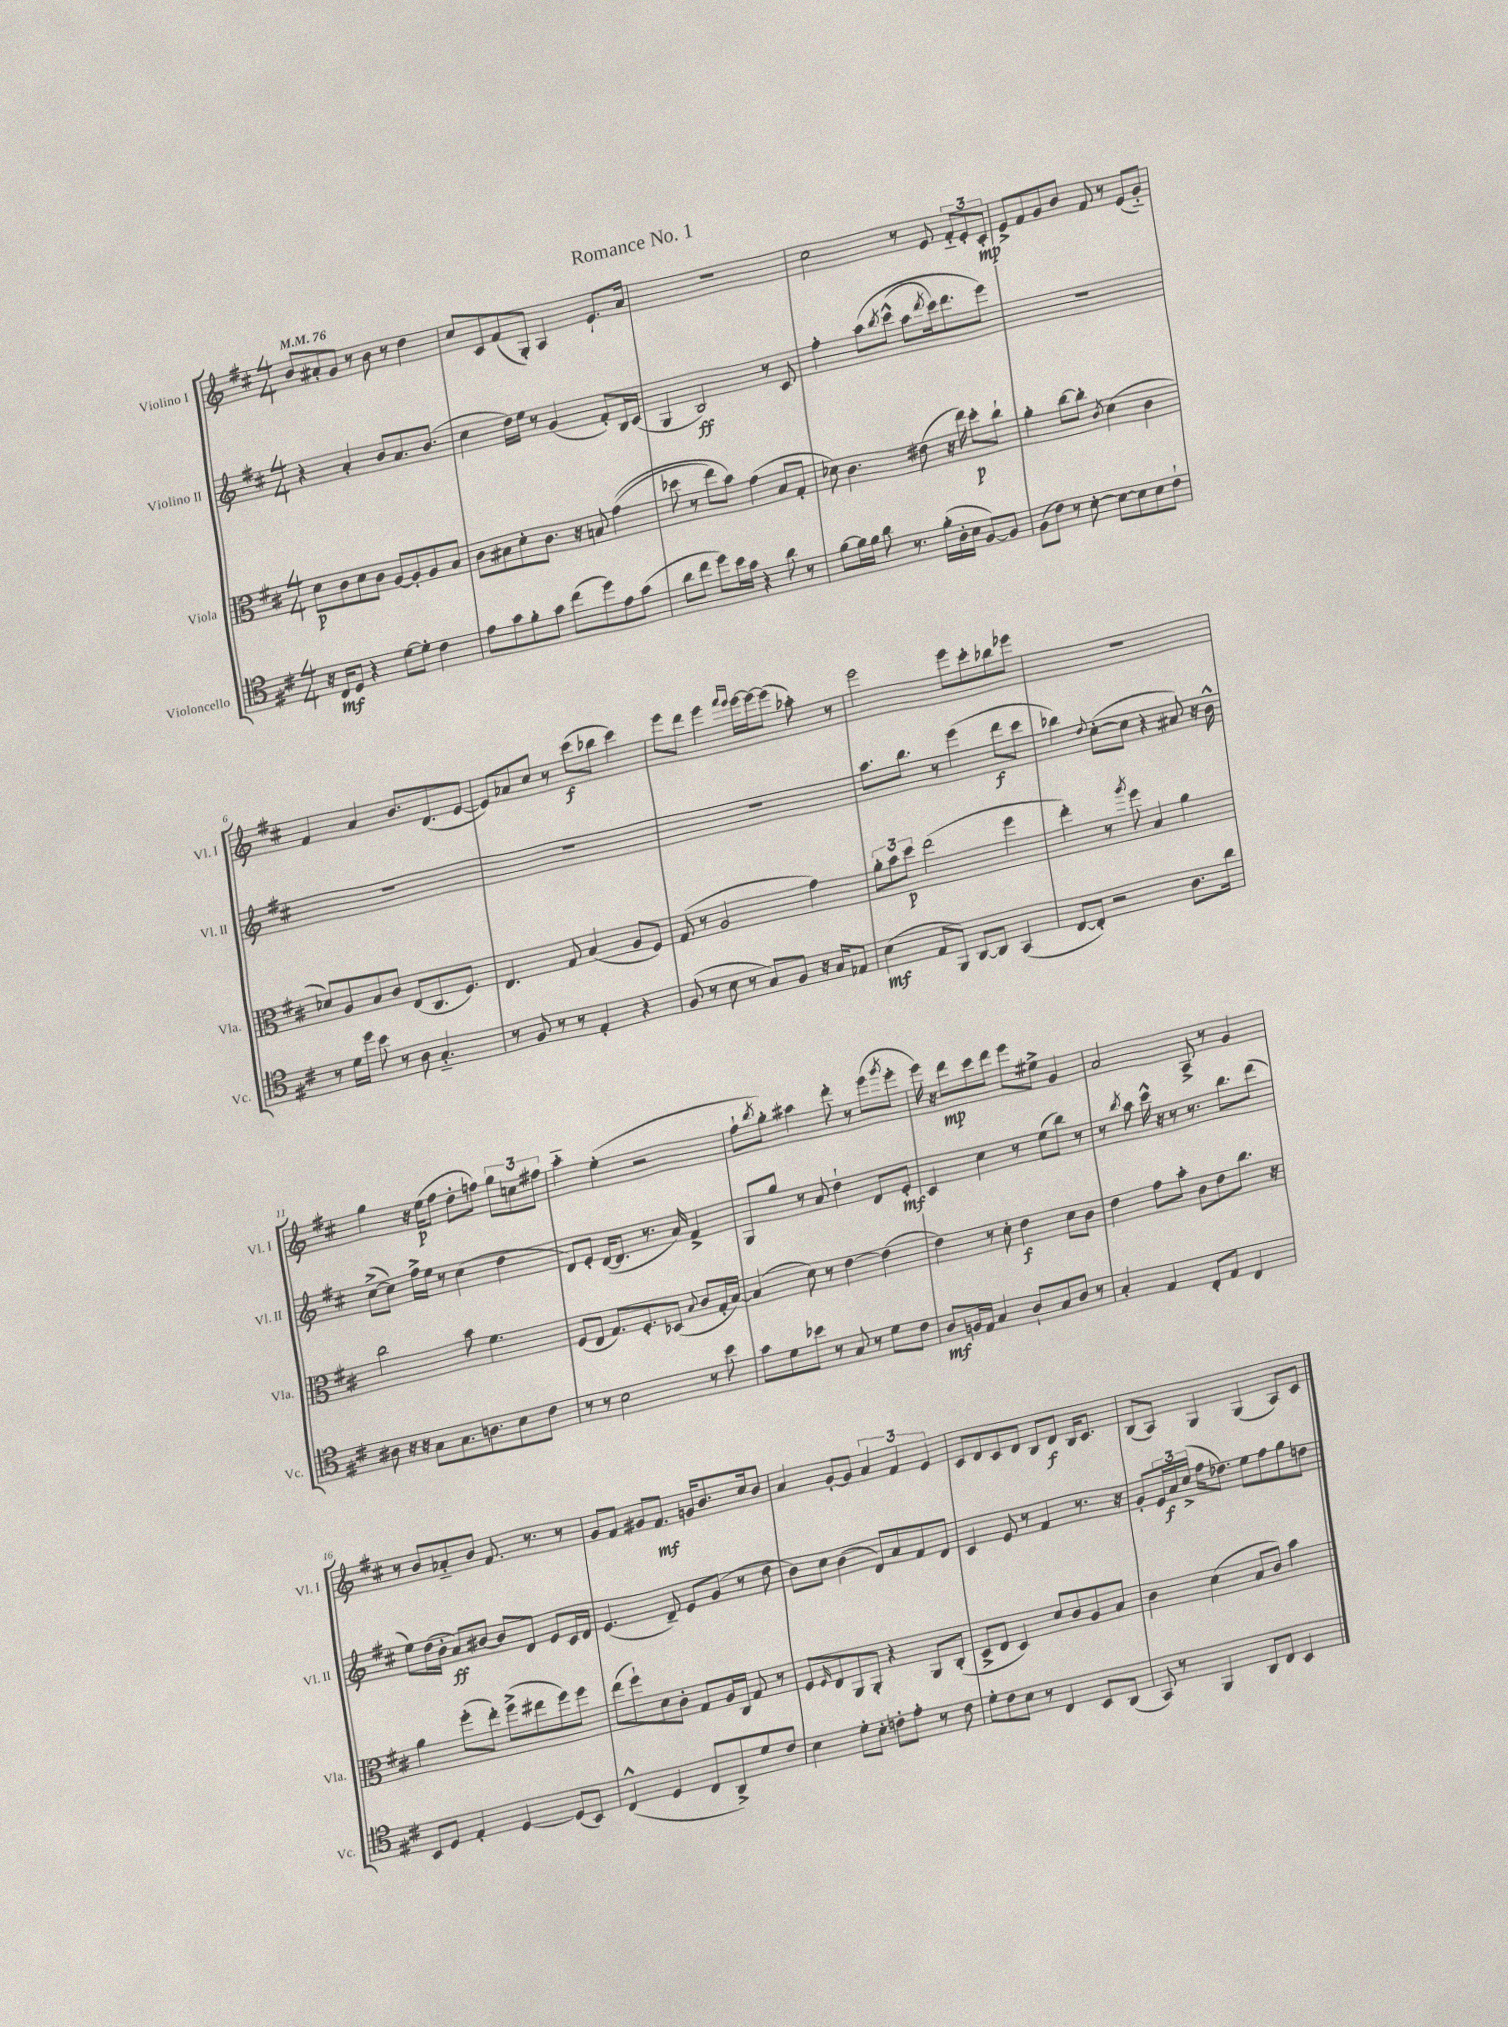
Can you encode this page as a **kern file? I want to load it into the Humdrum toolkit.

**kern	**dynam	**kern	**dynam	**kern	**dynam	**kern	**dynam
*part4	*part4	*part3	*part3	*part2	*part2	*part1	*part1
*staff4	*staff4	*staff3	*staff3	*staff2	*staff2	*staff1	*staff1
*I"Violoncello	*	*I"Viola	*	*I"Violino II	*	*I"Violino I	*
*I'Vc.	*	*I'Vla.	*	*I'Vl. II	*	*I'Vl. I	*
*clefC4	*	*clefC3	*	*clefG2	*	*clefG2	*
*k[f#c#]	*	*k[f#c#]	*	*k[f#c#]	*	*k[f#c#]	*
*M4/4	*	*M4/4	*	*M4/4	*	*M4/4	*
*MM76	*	*MM76	*	*MM76	*	*MM76	*
=1	=1	=1	=1	=1	=1	=1	=1
16r	.	8d\L	p	4r	.	8b/L	.
16C#/KL	mf	.	.	.	.	.	.
8D/J	.	8c#\	.	.	.	8a#X'/	.
4r	.	8d\	.	4a'/	.	8g/J	.
.	.	8c#\J	.	.	.	8r	.
[8d\L	.	[8A/L	.	8b/L	.	8b\	.
8d'\J]	.	8A'/]	.	8.a/	.	8r	.
4c#\	.	8A/	.	.	.	4dd\	.
.	.	.	.	(8.b/J	.	.	.
.	.	8B/J	.	.	.	.	.
=2	=2	=2	=2	=2	=2	=2	=2
8e\L	.	8c#\L	.	4cc#\	.	8cc#/L	.
8g\	.	8B#X\	.	.	.	8c#/	.
8f#'\	.	8d'\	.	16dd\LL)	.	(8f#/	.
.	.	.	.	16ee\JJ	.	.	.
8g\J	.	8.c#\J	.	8r	.	8G'/J)	.
(8cc#\L	.	.	.	(4g/	.	4A/	.
.	.	16r	.	.	.	.	.
8dd\)	.	8Bn/	.	.	.	.	.
8e\	.	((4g\	.	8f#'/L)	.	8.e`/L	.
(8g\J	.	.	.	16B/L	.	.	.
.	.	.	.	(16c#/JJ	.	16a/Jk	.
=3	=3	=3	=3	=3	=3	=3	=3
8a\L	.	8dd-X\	.	4G/	.	1r	.
8cc#\J	.	8r	.	.	.	.	.
8dd\L)	.	8ee\L)	.	2B/)	ff	.	.
16b\L	.	8b\J)	.	.	.	.	.
16g\JJ	.	.	.	.	.	.	.
4r	.	(4g\	.	.	.	.	.
8a\	.	8B/L	.	8r	.	.	.
8r	.	8G'/J	.	8c#/	.	.	.
=4	=4	=4	=4	=4	=4	=4	=4
[8f#\L	.	8d-X\)	.	4ff#'\	.	2cc#\	.
16f#\L]	.	4.c#\	.	.	.	.	.
16f#\JJ	.	.	.	.	.	.	.
8a\	.	.	.	(8aa\L	.	.	.
.	.	.	.	8qbb/	.	.	.
8.r	.	.	.	(8ccc#^^\J	.	.	.
.	.	(8e#X\	.	8aa\L	.	8r	.
(16f#'\LL	.	.	.	.	.	.	.
.	.	.	.	8qddd/	.	.	.
16A'\	.	16r	.	16ccc#\k)	.	8e/	.
16B\JJ	.	16ee\)	.	8.ddd\	.	.	.
[8F#/L)	.	8dd'\L	p	.	.	12f#/L	.
.	.	.	.	.	.	12e'/	.
8F#/J]	.	8cc#`\J	.	8eee\J)	.	.	.
.	.	.	.	.	.	12c#'/J	mp
=5	=5	=5	=5	=5	=5	=5	=5
(8F#\L	.	4a'\	.	1r	.	8e^/L	.
8c#\J)	.	.	.	.	.	8f#/	.
8r	.	[8cc#\L	.	.	.	8g/	.
[8B'\	.	8cc#'\J]	.	.	.	8b/J	.
.	.	8qc#/	.	.	.	.	.
8B\L_	.	(4d\	.	.	.	8f#/	.
8B\]	.	.	.	.	.	8r	.
8B\	.	4c#\	.	.	.	(8e/L	.
8c#`\J	.	.	.	.	.	8g/J)	.
!!LO:LB:g=z
=6	=6	=6	=6	=6	=6	=6	=6
8r	.	8d-X/L)	.	1r	.	4f#/	.
16d\LL	.	8A/	.	.	.	.	.
16dd\JJ	.	.	.	.	.	.	.
8b\	.	8B/	.	.	.	4a/	.
8r	.	8c#/J	.	.	.	.	.
8A\	.	(8E/L	.	.	.	8.b/L	.
4.G/	.	8.C#/	.	.	.	.	.
.	.	.	.	.	.	(8.d/	.
.	.	8.F#/J)	.	.	.	.	.
.	.	.	.	.	.	[8e/J	.
=7	=7	=7	=7	=7	=7	=7	=7
8r	.	4.E/	.	1r	.	8e/L])	.
8F#/	.	.	.	.	.	8a-X/	.
8r	.	.	.	.	.	8cc#/J	.
8r	.	8G/	.	.	.	8r	.
4E'/	.	(4B/	.	.	.	(8ccc#\L	f
.	.	.	.	.	.	8bb-X\J	.
4r	.	8A/L	.	.	.	4ccc#\)	.
.	.	8F#/J)	.	.	.	.	.
=8	=8	=8	=8	=8	=8	=8	=8
(8F#/	.	(8G/	.	1r	.	8eee\L	.
8r	.	8r	.	.	.	8ddd\J	.
8B\	.	2A/	.	.	.	4eee\	.
8r	.	.	.	.	.	.	.
.	.	.	.	.	.	16qqfff#/LL	.
.	.	.	.	.	.	16qqeee/JJ	.
8G/L)	.	.	.	.	.	[16eee\LL	.
.	.	.	.	.	.	16eee\J_	.
8F#/J	.	.	.	.	.	(8eee\J]	.
16r	.	4g\)	.	.	.	8aa-X'\)	.
16G/KL	.	.	.	.	.	.	.
8E-X/J	.	.	.	.	.	8r	.
=9	=9	=9	=9	=9	=9	=9	=9
(4B\	mf	12a'\L	.	8.aa\L	.	2eee\	.
.	.	12b\	.	.	.	.	.
.	.	12dd\J	p	.	.	.	.
.	.	.	.	8.bb\J	.	.	.
8E/L	.	(2ee\	.	.	.	.	.
8FF#/J)	.	.	.	8r	.	.	.
[8AA/L	.	.	.	(4eee\	.	8eee\L	.
8AA/J]	.	.	.	.	.	8ccc#'\	.
(4GG/	.	4ff#\	.	8ddd\L	f	8bb-X\	.
.	.	.	.	8ccc#\J	.	8eee-X\J	.
=10	=10	=10	=10	=10	=10	=10	=10
[8C#/L	.	4ee'\)	.	4bb-X\)	.	1r	.
8C#'/J])	.	.	.	.	.	.	.
.	.	.	.	8qqdd/	.	.	.
2r	.	8r	.	([8cc#'\L	.	.	.
.	.	8qaa/	.	.	.	.	.
.	.	8ff#\	.	8cc#\J]	.	.	.
.	.	4B/	.	4r	.	.	.
8.A\L	.	4a\	.	8a#X/)	.	.	.
.	.	.	.	16r	.	.	.
16a\Jk	.	.	.	16b^^\	.	.	.
!!LO:LB:g=z
=11	=11	=11	=11	=11	=11	=11	=11
8A#X\	.	2cc#\	.	([8cc#^\L	.	4gg\	.
16r	.	.	.	8cc#\J])	.	.	.
16r	.	.	.	.	.	.	.
8G\L	.	.	.	16ff#^\LL	.	16r	.
.	.	.	.	16ee\JJ	.	(16ee\KL	p
8.G\	.	.	.	8r	.	8ff#\J	.
.	.	8b\	.	(4cc#\	.	8dd'\L	.
8.An\	.	.	.	.	.	.	.
.	.	4.f#\	.	.	.	8ffn\J)	.
8B\	.	.	.	4dd\	.	12gg\L	.
.	.	.	.	.	.	12ccn\	.
8c#\J	.	.	.	.	.	.	.
.	.	.	.	.	.	12ff#X\J	.
=12	=12	=12	=12	=12	=12	=12	=12
8r	.	(8F#/L	.	8d/L)	.	4aa\	.
8r	.	8E/J	.	8e'/J	.	.	.
2B\	.	8.G/L)	.	([16d/KL	.	(4ee'\	.
.	.	.	.	8.d/J]	.	.	.
.	.	8.F#'/	.	.	.	.	.
.	.	.	.	8.r	.	2r	.
.	.	(8D-X/J	.	.	.	.	.
.	.	.	.	16a/)	.	.	.
.	.	8qqB/	.	.	.	.	.
8r	.	8c#/L	.	4f#^/	.	.	.
8b\	.	16G'/L	.	.	.	.	.
.	.	[16B/JJ)	.	.	.	.	.
=13	=13	=13	=13	=13	=13	=13	=13
8g\L	.	(4B/]	.	8G/L	.	8ff#`\L	.
.	.	.	.	.	.	8qbb/	.
8d\	.	.	.	8gg/J	.	8gg'\J)	.
8b-X\J	.	8d\)	.	8r	.	4aa#X\	.
8r	.	8r	.	8a/	.	.	.
8G/	.	[4e\	.	4dd`\	.	8ddd'\	.
8r	.	.	.	.	.	8r	.
8d\L	.	(4e\]	.	8d/L	.	(8eee\L	.
.	.	.	.	.	.	8qggg/	.
8c#\J	.	.	.	8e'/J	mf	8eee'\J	.
=14	=14	=14	=14	=14	=14	=14	=14
8A/L	mf	4e\)	.	4c#/	.	16eee\)	.
.	.	.	.	.	.	16r	.
16Fn/L	.	.	.	.	.	8ddd\L	mp
16E/JJ	.	.	.	.	.	.	.
4G/	.	8r	.	4cc#\	.	8ccc#\	.
.	.	8d'\	.	.	.	8ddd\J	.
8A`/L	.	4e\	f	8r	.	8eee\L	.
8G/	.	.	.	(8ee\L	.	8ee#X^\J	.
8A/J	.	8d\L	.	8bb\J)	.	4g/	.
8r	.	8c#\J	.	8r	.	.	.
=15	=15	=15	=15	=15	=15	=15	=15
4G'/	.	4e\	.	8r	.	2a/	.
.	.	.	.	8qbb/	.	.	.
.	.	.	.	8aa\	.	.	.
4E/	.	8g\L	.	16ccc#^^\	.	.	.
.	.	.	.	16r	.	.	.
.	.	8b'\J	.	8r	.	.	.
8C#'/L	.	8c#\L	.	8.r	.	8A^/	.
8E/J	.	8e\	.	.	.	8r	.
.	.	.	.	8.bb\L	.	.	.
4C#/	.	8.cc#\J	.	.	.	4g/	.
.	.	.	.	(8ddd\J	.	.	.
.	.	16r	.	.	.	.	.
!!LO:LB:g=z
=16	=16	=16	=16	=16	=16	=16	=16
8BB/L	.	4a\	.	8ee\L)	.	8r	.
8D/J	.	.	.	(16dd\L	.	8b/L	.
.	.	.	.	16b'\JJ	.	.	.
4E'/	.	(8ff#'\L	.	8a/L)	ff	8a-X/	.
.	.	8ee'\J)	.	[8b#X/J	.	8b/J	.
[4D/	.	(8ff#^\L	.	8b#/L]	.	8.f#/	.
.	.	8ee#X\	.	8d/J	.	.	.
.	.	.	.	.	.	8.r	.
(8D/L]	.	8ff#\)	.	8e/L	.	.	.
8BB/J)	.	8ff#\J	.	16c#/L	.	8r	.
.	.	.	.	16d/JJ	.	.	.
=17	=17	=17	=17	=17	=17	=17	=17
(4C#^^/	.	(8ee\L	.	(4.e/	.	8g/L	.
.	.	8ff#`\)	.	.	.	8f#/J	.
4D/	.	8d\	.	.	.	8g#X/L	.
.	.	8c#'\J	.	8d~/)	.	8.f#/J	mf
8C#/L	.	8G/L	.	8e/L	.	.	.
.	.	.	.	.	.	16gn/KL	.
8AA^/)	.	16A/L	.	(8g/J	.	8.b/	.
.	.	16C#/JJ	.	.	.	.	.
8d/	.	8G/	.	8r	.	.	.
.	.	.	.	.	.	16cc#/k	.
8c#/J	.	8r	.	8dd\	.	8b/J	.
=18	=18	=18	=18	=18	=18	=18	=18
4B\	.	8F#/L	.	8b\L)	.	4a/	.
.	.	16qqF#/	.	.	.	.	.
.	.	8E/	.	8cc#\J	.	.	.
8d'\L	.	8AA/	.	(4b\	.	[8g'/L	.
8B'\J	.	8AA'/J	.	.	.	8g/J]	.
8cn'\L	.	4r	.	8d/L)	.	6a/	.
8e'\J	.	.	.	8a/	.	.	.
.	.	.	.	.	.	6f#/	.
8r	.	8AA/L	.	8f#/	.	.	.
.	.	.	.	.	.	6e/	.
8c\	.	(8C#'/J	.	8d/J	.	.	.
=19	=19	=19	=19	=19	=19	=19	=19
8d'\L	.	8D^/L	.	4c#/	.	8c#/L	.
8c#\	.	8E/J	.	.	.	8d/	.
8B\J	.	4D/)	.	8e/	.	8c#/	.
8r	.	.	.	8r	.	8d/J	.
4C#/	.	8d/L	.	4f#/	.	8B/L	.
.	.	8c#/	.	.	.	8d/J	f
8BB/L	.	8A/	.	8.r	.	16B/KL	.
.	.	.	.	.	.	8.c#/J	.
(8AA/J	.	8B/J	.	.	.	.	.
.	.	.	.	16r	.	.	.
=20	=20	=20	=20	=20	=20	=20	=20
8GG/)	.	4c#\	.	8g'/L	.	(8B/L	.
8r	.	.	.	24e/L	.	8A/J)	.
.	.	.	.	24a/	f	.	.
.	.	.	.	(24cc#^/JJ	.	.	.
4FF#/	.	(4d\	.	16ff#\KL	.	4G/	.
.	.	.	.	8.dd-X\J)	.	.	.
8AA/L	.	8B/L	.	8ee\L	.	(4G/	.
8C#/J	.	8c#/J)	.	8ff#\	.	.	.
4BB/	.	4b\	.	8gg\	.	8A/L)	.
.	.	.	.	8ddn\J	.	8c#/J	.
==	==	==	==	==	==	==	==
*-	*-	*-	*-	*-	*-	*-	*-
